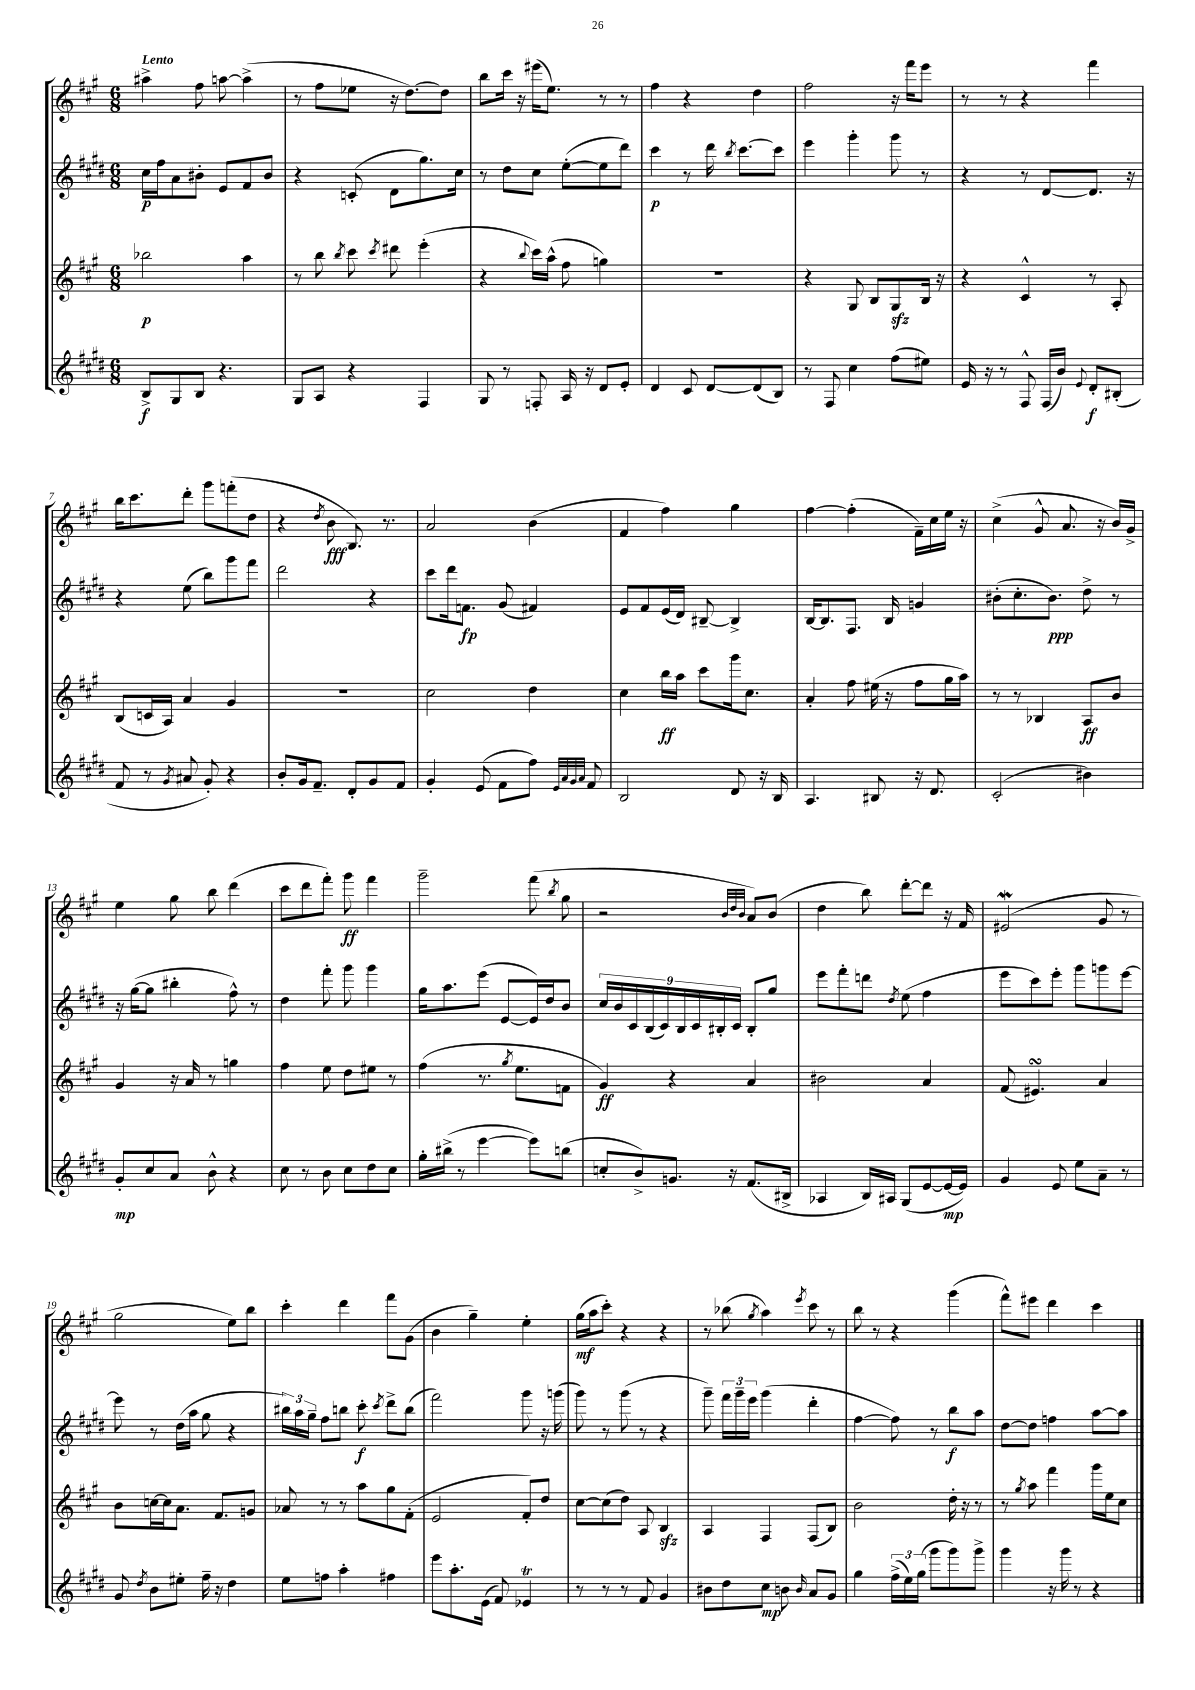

**kern	**dynam	**kern	**dynam	**kern	**dynam	**kern	**dynam
*part4	*part4	*part3	*part3	*part2	*part2	*part1	*part1
*staff4	*staff4	*staff3	*staff3	*staff2	*staff2	*staff1	*staff1
*clefG2	*	*clefG2	*	*clefG2	*	*clefG2	*
*k[f#c#g#d#]	*	*k[f#c#g#]	*	*k[f#c#g#d#]	*	*k[f#c#g#]	*
*M6/8	*	*M6/8	*	*M6/8	*	*M6/8	*
=1	=1	=1	=1	=1	=1	=1	=1
!	!	!	!	!	!	!LO:TX:a:B:t=Lento	!
8B^/L	f	2bb-X\	p	16cc#\LL	p	4aa#X^\	.
.	.	.	.	16ff#\J	.	.	.
8G#/	.	.	.	8a\	.	.	.
8B/J	.	.	.	8b#X'\J	.	8ff#\	.
4.r	.	.	.	8e/L	.	[8aan\	.
.	.	4aa\	.	8f#/	.	(4aa^\]	.
.	.	.	.	8b#/J	.	.	.
=2	=2	=2	=2	=2	=2	=2	=2
8G#/L	.	8r	.	4r	.	8r	.
8A/J	.	8bb\	.	.	.	8ff#\L	.
.	.	8qbb/	.	.	.	.	.
4r	.	8ccc#\	.	(8cn'/	.	8ee-X\J	.
.	.	8qccc#/	.	.	.	.	.
.	.	8ddd#X\	.	8d#\L	.	16r	.
.	.	.	.	.	.	[8.dd\L)	.
4F#/	.	(4eee'\	.	8.gg#\)	.	.	.
.	.	.	.	.	.	8dd\J]	.
.	.	.	.	16cc#\Jk	.	.	.
=3	=3	=3	=3	=3	=3	=3	=3
8G#/	.	4r	.	8r	.	8bb\L	.
8r	.	.	.	8dd#\L	.	16ccc#\Jk	.
.	.	.	.	.	.	16r	.
.	.	8qqbb/	.	.	.	.	.
8Fn'/	.	16ccc#\LL)	.	8cc#\J	.	(16eee#X\KL	.
.	.	(16aa^^\JJ	.	.	.	8.ee\J)	.
16A/	.	8ff#\	.	([8ee'\L	.	.	.
16r	.	.	.	.	.	.	.
8d#/L	.	4ggn\)	.	8ee\]	.	8r	.
8e'/J	.	.	.	8ddd#\J)	.	8r	.
=4	=4	=4	=4	=4	=4	=4	=4
4d#/	.	2.r	.	4ccc#\	p	4ff#\	.
8c#/	.	.	.	8r	.	4r	.
[8d#/L	.	.	.	16ddd#\	.	.	.
.	.	.	.	8qbb/	.	.	.
.	.	.	.	[8.ccc#\L	.	.	.
(8d#/]	.	.	.	.	.	4dd\	.
8B/J)	.	.	.	8ccc#\J]	.	.	.
=5	=5	=5	=5	=5	=5	=5	=5
8r	.	4r	.	4eee\	.	2ff#\	.
8F#/	.	.	.	.	.	.	.
4cc#\	.	8G#/	.	4ggg#'\	.	.	.
.	.	8B/L	.	.	.	.	.
(8ff#\L	.	8G#zz/	.	8ggg#\	.	16r	.
.	.	.	.	.	.	16fff#\KL	.
8ee#X\J)	.	16B/Jk	.	8r	.	8eee\J	.
.	.	16r	.	.	.	.	.
=6	=6	=6	=6	=6	=6	=6	=6
16e/	.	4r	.	4r	.	8r	.
16r	.	.	.	.	.	.	.
8r	.	.	.	.	.	8r	.
8F#^^/	.	4c#^^/	.	8r	.	4r	.
(16F#/LL	.	.	.	[8d#/L	.	.	.
16b/JJ)	.	.	.	.	.	.	.
8qqe/	.	.	.	.	.	.	.
8d#'/L	f	8r	.	8.d#/J]	.	4fff#\	.
(8B#X'/J	.	8A'/	.	.	.	.	.
.	.	.	.	16r	.	.	.
!!LO:LB:g=z
=7	=7	=7	=7	=7	=7	=7	=7
8f#/	.	(8B/L	.	4r	.	16bb\KL	.
.	.	.	.	.	.	8.ccc#\	.
8r	.	16cn/L	.	.	.	.	.
.	.	16A/JJ)	.	.	.	.	.
8qg#/	.	.	.	.	.	.	.
8a#X/	.	4a/	.	(8ee\	.	8ddd'\J	.
8g#'/)	.	.	.	8bb\L)	.	8ggg#\L	.
4r	.	4g#/	.	8ggg#\	.	(8fffn'\	.
.	.	.	.	8fff#\J	.	8dd\J	.
=8	=8	=8	=8	=8	=8	=8	=8
8b'/L	.	2.r	.	2ddd#\	.	4r	.
16g#/k	.	.	.	.	.	.	.
8.f#~/J	.	.	.	.	.	.	.
.	.	.	.	.	.	8qdd/	.
.	.	.	.	.	.	8b\	fff
8d#'/L	.	.	.	.	.	8.B/)	.
8g#/	.	.	.	4r	.	.	.
.	.	.	.	.	.	8.r	.
8f#/J	.	.	.	.	.	.	.
=9	=9	=9	=9	=9	=9	=9	=9
4g#'/	.	2cc#\	.	8ccc#\L	.	2a/	.
.	.	.	.	16ddd#\k	.	.	.
.	.	.	.	8.fn\J	fp	.	.
(8e/	.	.	.	.	.	.	.
8f#\L	.	.	.	(8g#/	.	.	.
8ff#\J)	.	4dd\	.	4f#X/)	.	(4b\	.
32qqe/LLL	.	.	.	.	.	.	.
32qqa/	.	.	.	.	.	.	.
32qqg#/	.	.	.	.	.	.	.
32qqa/JJJ	.	.	.	.	.	.	.
8f#/	.	.	.	.	.	.	.
=10	=10	=10	=10	=10	=10	=10	=10
2B/	.	4cc#\	.	8e/L	.	4f#/	.
.	.	.	.	8f#/	.	.	.
.	.	16bb\LL	ff	(16e/L	.	4ff#\)	.
.	.	16aa\JJ	.	16d#/JJ)	.	.	.
.	.	8ccc#\L	.	[8B#X~/	.	.	.
8d#/	.	16ggg#\k	.	4B#^/]	.	4gg#\	.
.	.	8.cc#\J	.	.	.	.	.
16r	.	.	.	.	.	.	.
16B/	.	.	.	.	.	.	.
=11	=11	=11	=11	=11	=11	=11	=11
4.A/	.	4a'/	.	[16B/KL	.	[4ff#\	.
.	.	.	.	8.B/]	.	.	.
.	.	8ff#\	.	8.F#/J	.	(4ff#'\]	.
8B#X/	.	(16ee#X\	.	.	.	.	.
.	.	16r	.	16B/	.	.	.
16r	.	8ff#\L	.	4gn/	.	16f#~\LL)	.
8.d#/	.	.	.	.	.	16cc#\	.
.	.	16gg#\L	.	.	.	16ee\JJ	.
.	.	16aa\JJ)	.	.	.	16r	.
=12	=12	=12	=12	=12	=12	=12	=12
(2c#'/	.	8r	.	(8b#X'\L	.	(4cc#^\	.
.	.	8r	.	8.cc#'\	.	.	.
.	.	4B-X/	.	.	.	8g#^^/	.
.	.	.	.	8.b#\J)	ppp	.	.
.	.	.	.	.	.	8.a/	.
4b#X\)	.	8A/L	ff	8dd#^\	.	.	.
.	.	.	.	.	.	16r	.
.	.	8b/J	.	8r	.	16b/LL)	.
.	.	.	.	.	.	16g#^/JJ	.
!!LO:LB:g=z
=13	=13	=13	=13	=13	=13	=13	=13
8g#'/L	mp	4g#/	.	16r	.	4ee\	.
.	.	.	.	([16gg#\KL	.	.	.
8cc#/	.	.	.	8gg#\J]	.	.	.
8a/J	.	16r	.	4bb#X'\	.	8gg#\	.
.	.	16a/	.	.	.	.	.
8b^^\	.	8r	.	.	.	8bb\	.
4r	.	4ggn\	.	8ff#^^\)	.	(4ddd\	.
.	.	.	.	8r	.	.	.
=14	=14	=14	=14	=14	=14	=14	=14
8cc#\	.	4ff#\	.	4dd#\	.	8ccc#\L	.
8r	.	.	.	.	.	8ddd\	.
8b\	.	8ee\	.	8fff#'\	.	8fff#'\J)	.
8cc#\L	.	8dd\L	.	8ggg#\	.	8ggg#\	ff
8dd#\	.	8ee#X\J	.	4ggg#\	.	4fff#\	.
8cc#\J	.	8r	.	.	.	.	.
=15	=15	=15	=15	=15	=15	=15	=15
16gg#'\LL	.	(4ff#\	.	16gg#\KL	.	2ggg#~\	.
(16bb#X^\JJ	.	.	.	8.aa\	.	.	.
8r	.	.	.	.	.	.	.
[4eee\	.	8.r	.	(8eee\J	.	.	.
.	.	.	.	[8e/L	.	.	.
.	.	8qgg#/	.	.	.	.	.
.	.	8.ee\L	.	.	.	.	.
8eee\L])	.	.	.	16e/L])	.	(8fff#\	.
.	.	.	.	16dd#/J	.	.	.
.	.	.	.	.	.	8qbb/	.
(8bbn\J	.	8fn\J	.	8b/J	.	8gg#\	.
=16	=16	=16	=16	=16	=16	=16	=16
8ccn'/L	.	4g#/)	ff	18cc#/LL	.	2r	.
.	.	.	.	18b/	.	.	.
.	.	.	.	18c#/	.	.	.
8b^/)	.	.	.	.	.	.	.
.	.	.	.	(18B/	.	.	.
.	.	.	.	18c#/)	.	.	.
8.gn/J	.	4r	.	.	.	.	.
.	.	.	.	18B/	.	.	.
.	.	.	.	18c#/	.	.	.
.	.	.	.	18B#X'/	.	.	.
16r	.	.	.	.	.	.	.
.	.	.	.	18c#/JJ	.	.	.
.	.	.	.	.	.	32qqb/LLL	.
.	.	.	.	.	.	32qqdd/	.
.	.	.	.	.	.	32qqb/JJJ	.
(8.f#/L	.	4a/	.	8B#'/L	.	8a/L)	.
.	.	.	.	8gg#/J	.	(8b/J	.
16B#X^/Jk	.	.	.	.	.	.	.
=17	=17	=17	=17	=17	=17	=17	=17
4A-X/	.	2b#X\	.	8eee\L	.	4dd\	.
.	.	.	.	8fff#'\	.	.	.
16B/LL)	.	.	.	8dddn\J	.	8bb\)	.
16A#X/JJ	.	.	.	.	.	.	.
.	.	.	.	8qdd#/	.	.	.
(8G#/L	.	.	.	(8ee\	.	[8ddd'\L	.
[8e/	.	4a/	.	4ff#\	.	8ddd\J]	.
16e/L_	mp	.	.	.	.	16r	.
16e/JJ])	.	.	.	.	.	16f#/	.
=18	=18	=18	=18	=18	=18	=18	=18
4g#/	.	(8f#/	.	8eee\L	.	(2e#XW/	.
.	.	4.e#XsSsS/)	.	8ccc#\)	.	.	.
8e/	.	.	.	8eee'\J	.	.	.
8ee\L	.	.	.	8ggg#\L	.	.	.
8a~\J	.	4a/	.	8gggn\	.	8g#/	.
8r	.	.	.	[8eee\J	.	8r	.
!!LO:LB:g=z
=19	=19	=19	=19	=19	=19	=19	=19
8g#/	.	8b\L	.	8eee\]	.	2gg#\	.
8qdd#/	.	.	.	.	.	.	.
8b\L	.	[16ccn\L	.	8r	.	.	.
.	.	16cc\J]	.	.	.	.	.
8ee#X'\J	.	8.a\J	.	(16dd#\LL	.	.	.
.	.	.	.	16aa\JJ	.	.	.
16ff#~\	.	.	.	8gg#\	.	.	.
16r	.	8.f#/L	.	.	.	.	.
4dd#\	.	.	.	4r	.	8ee\L)	.
.	.	8gn/J	.	.	.	8bb\J	.
=20	=20	=20	=20	=20	=20	=20	=20
8ee\L	.	8a-X/	.	24bb#X\LL)	.	4ccc#'\	.
.	.	.	.	24aa\	.	.	.
.	.	.	.	24gg#~\JJ	.	.	.
8ffn\J	.	8r	.	8ff#\L	.	.	.
4aa'\	.	8r	.	8bbn\J	.	4ddd\	.
.	.	8aa\L	.	8ccc#'\	f	.	.
.	.	.	.	8qccc#/	.	.	.
4ff#X\	.	8gg#\	.	8ddd#^\L	.	8fff#\L	.
.	.	(8f#'\J	.	(8bb\J	.	(8g#\J	.
=21	=21	=21	=21	=21	=21	=21	=21
8eee\L	.	2e/	.	2fff#\)	.	4b\	.
8.aa'\	.	.	.	.	.	.	.
.	.	.	.	.	.	4gg#~\)	.
(16e\Jk	.	.	.	.	.	.	.
8f#/)	.	.	.	.	.	.	.
4e-XT/	.	8f#'/L)	.	8ggg#\	.	4ee'\	.
.	.	8dd/J	.	16r	.	.	.
.	.	.	.	(16gggn\	.	.	.
=22	=22	=22	=22	=22	=22	=22	=22
8r	.	[8cc#\L	.	8ggg#\)	.	(16gg#\LL	mf
.	.	.	.	.	.	16aa\J	.
8r	.	(8cc#\]	.	8r	.	8ccc#'\J)	.
8r	.	8dd\J)	.	(8ggg#\	.	4r	.
8f#/	.	8A/	.	8r	.	.	.
4g#/	.	4Bzz/	.	4r	.	4r	.
=23	=23	=23	=23	=23	=23	=23	=23
8b#X\L	.	4A/	.	8ggg#~\)	.	8r	.
8dd#\	.	.	.	24fff#\LL	.	(8bb-X\	.
.	.	.	.	24ggg#~\	.	.	.
.	.	.	.	24eee\JJ	.	.	.
.	.	.	.	.	.	8qgg#/	.
8cc#\J	mp	4F#/	.	(4ggg#\	.	4aa\)	.
8bn\	.	.	.	.	.	.	.
16qqb/	.	.	.	.	.	8qeee/	.
8a/L	.	(8F#/L	.	4ddd#'\	.	8ccc#\	.
8g#/J	.	8B/J)	.	.	.	8r	.
=24	=24	=24	=24	=24	=24	=24	=24
4gg#\	.	2b\	.	[4ff#\	.	8bb\	.
.	.	.	.	.	.	8r	.
(24ff#^\LL	.	.	.	8ff#\])	.	4r	.
24ee\)	.	.	.	.	.	.	.
(24gg#\JJ	.	.	.	.	.	.	.
8ggg#\L	.	.	.	8r	.	.	.
8ggg#\)	.	16dd'\	.	8bb\L	f	(4ggg#\	.
.	.	16r	.	.	.	.	.
8ggg#^\J	.	8r	.	8aa\J	.	.	.
=25	=25	=25	=25	=25	=25	=25	=25
4ggg#\	.	8r	.	[8dd#\L	.	8fff#^^\L)	.
.	.	8qgg#/	.	.	.	.	.
.	.	8aa\	.	8dd#\J]	.	8eee#X\J	.
16r	.	4fff#\	.	4ffn\	.	4ddd\	.
16ggg#\	.	.	.	.	.	.	.
8r	.	.	.	.	.	.	.
4r	.	16ggg#\LL	.	[8aa\L	.	4ccc#\	.
.	.	16ee\J	.	.	.	.	.
.	.	8cc#\J	.	8aa\J]	.	.	.
==	==	==	==	==	==	==	==
*-	*-	*-	*-	*-	*-	*-	*-
